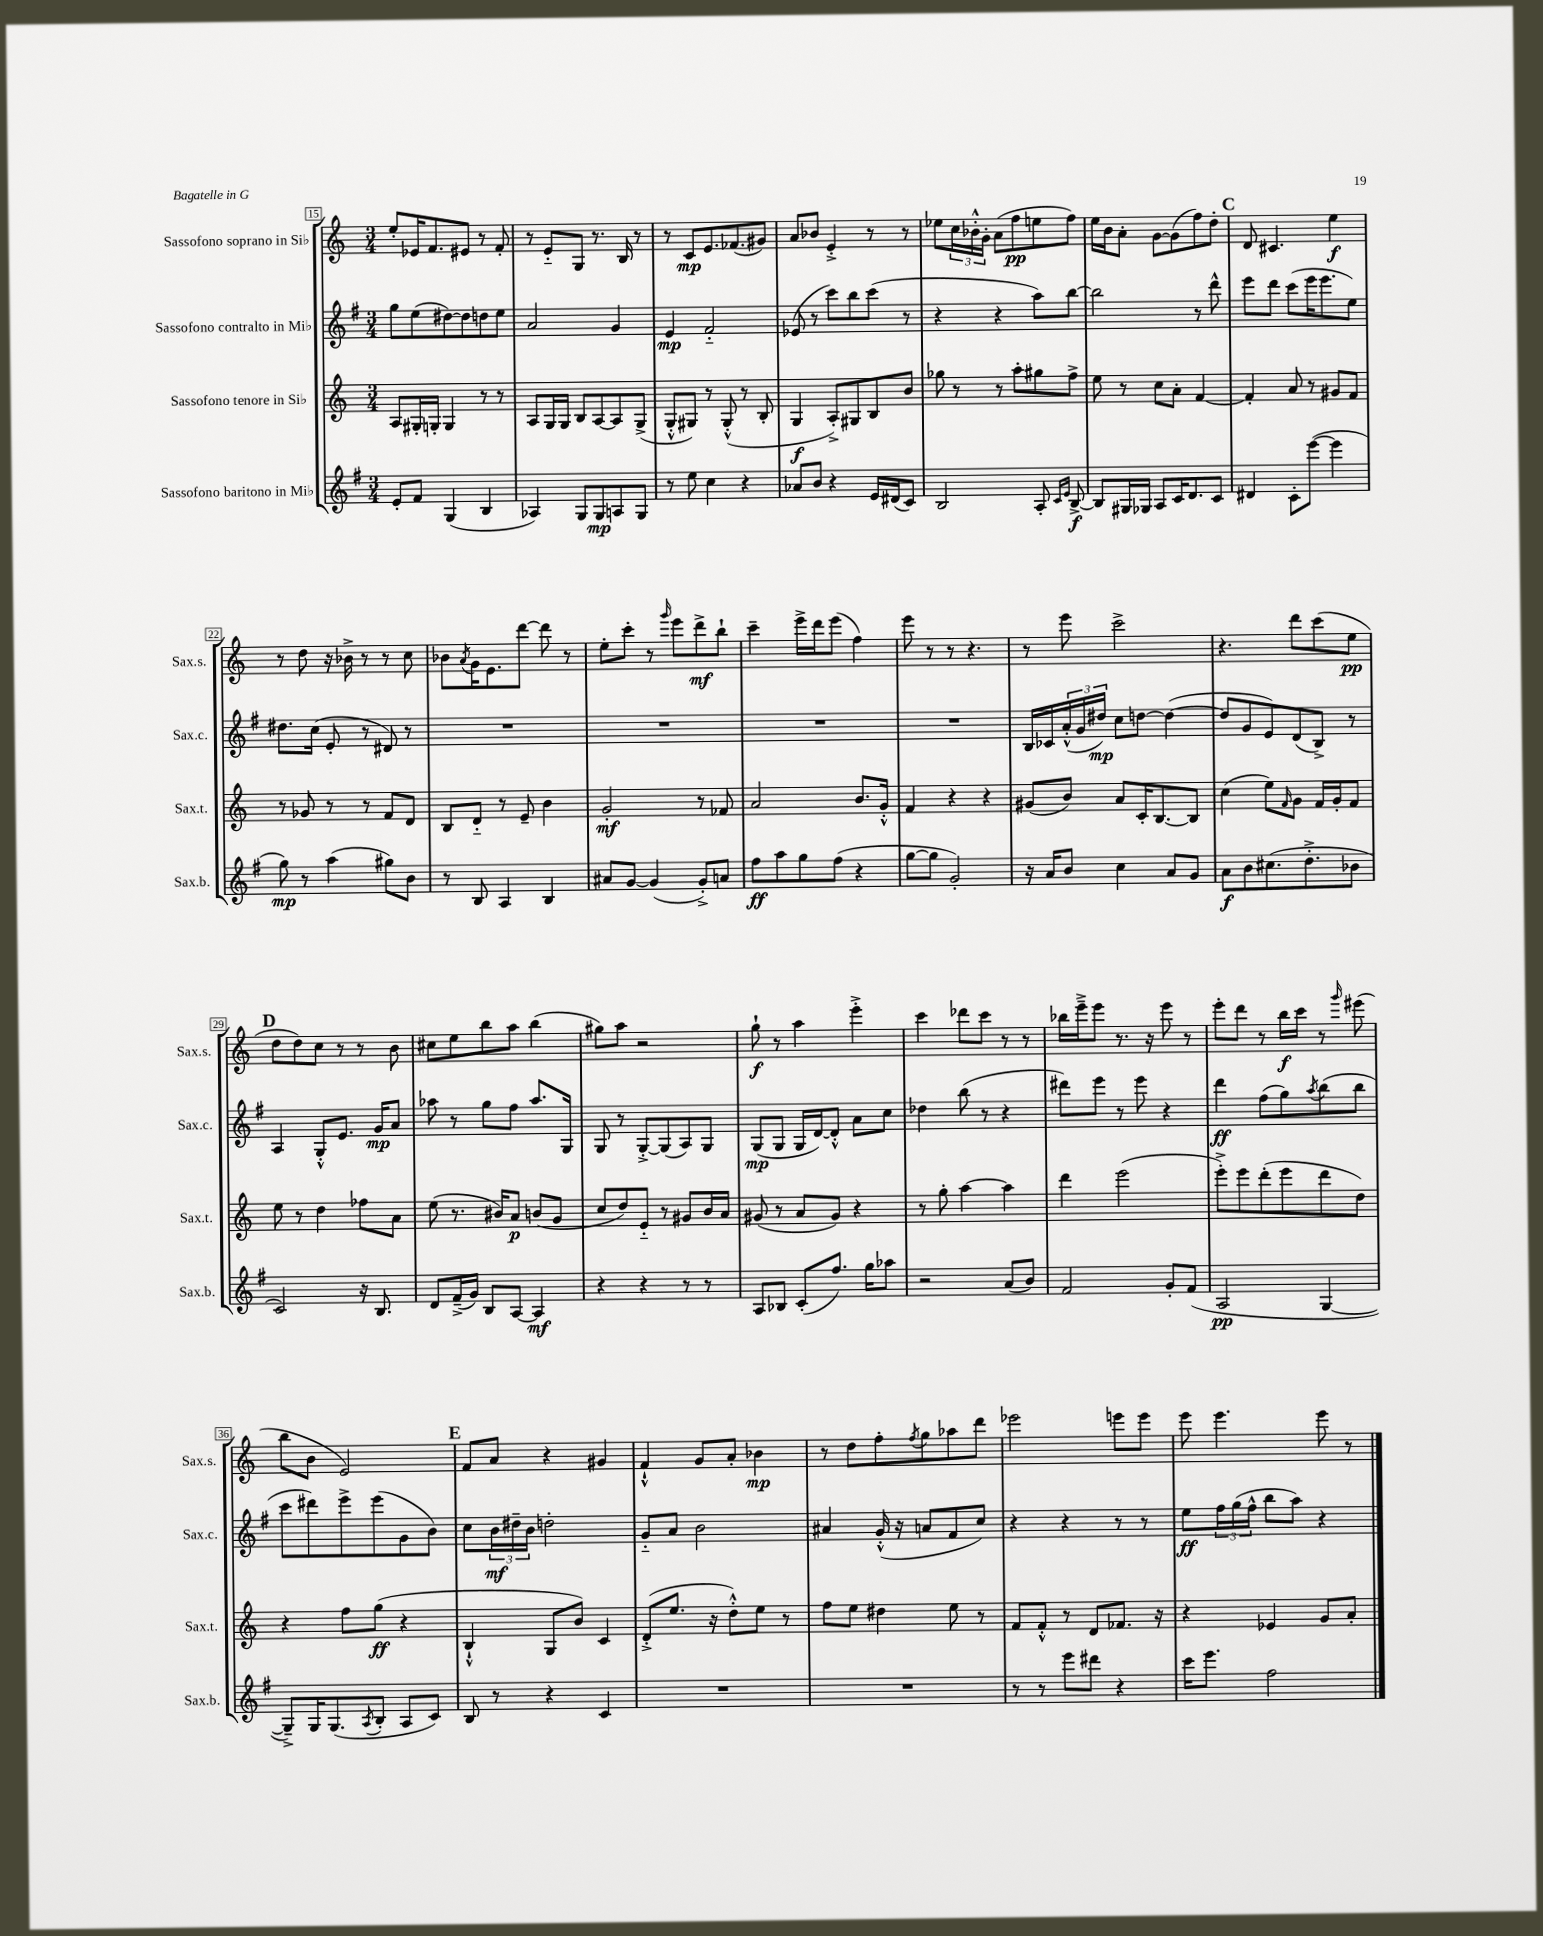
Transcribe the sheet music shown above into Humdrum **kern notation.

**kern	**kern	**kern	**kern
*staff4	*staff3	*staff2	*staff1
*clefG2	*clefG2	*clefG2	*clefG2
*k[f#]	*k[]	*k[f#]	*k[]
*M3/4	*M3/4	*M3/4	*M3/4
8e'/L	8A/L	8gg\L	8ee'/L
8f#/J	16G#'/L	(8ee\	16e-/K
.	16G'/JJ	.	8.f/
(4G/	4G/	[8dd#\)	.
.	.	8dd#\]	8e#/J
4B/	8r	8dd\	8r
.	8r	8ee\J	8f'/
=	=	=	=
4A-/)	8A/L	2a/	8r
.	16G/L	.	8e'~/L
.	16G/JJ	.	.
8G/L	8B/L	.	8G/J
8G/	[8A/	.	8.r
8A/	8A/]	4g/	.
.	.	.	16B/
8G/J	(8G^/J	.	8r
=	=	=	=
8r	8G'^^/L	4e/	8r
8ee\	8G#/J)	.	8c/L
4cc\	8r	2f#'~/	8.e/
.	(8G#'^^/	.	.
.	.	.	(8.f-/
4r	8r	.	.
.	8B'/	.	8g#/J)
=	=	=	=
8a-/L	4G/	(8e-/	8a/L
8b/J	.	8r	8b-/J
4r	8A'^/L)	8ccc\L)	4e'^/
.	8G#/	8bb\	.
16e/LL	8B/	(8ccc\J	8r
(16d#/J	.	.	.
8c/J)	8b/J	8r	8r
=	=	=	=
2B/	8gg-\	4r	8ee-\L
.	8r	.	24cc\L
.	.	.	24b-'^^\
.	.	.	24g'\JJ
.	8r	4r	(8a\L
.	8aa'\L	.	8ff\
8A'/	8gg#\	8aa\L)	8ee\
16qqc/LL	.	.	.
16qqe/JJ	.	.	.
[8B^/	8ff^\J	[8bb\J	8ff\J)
=	=	=	=
8B/]L	8ee\	2bb\]	16ee\LL
.	.	.	16b\J
16G#/L	8r	.	8a'\J
16G-/JJ	.	.	.
8A/L	8cc\L	.	[8g\L
16c/K	8a'\J	.	(8g\]
8.d/	.	.	.
.	[4f/	8r	8ff\)
8c/J	.	8ddd^^\	8dd'\J
=	=	=	=
4d#/	4f'/]	8eee\L	8d/
.	.	8ddd\J	4.c#/
8c'\L	8a/	(8ccc\L	.
([8eee\J	8r	16eee\K	.
.	.	8.eee\	.
4eee\]	8g#/L	.	4ee\
.	8f/J	8ee\J)	.
=	=	=	=
8gg\)	8r	8.dd#\L	8r
8r	8g-/	.	8dd\
.	.	(16cc\Jk	.
(4aa\	8r	8e'/	16r
.	.	.	16b-^\
.	8r	8r	8r
8gg#\L)	8f/L	8d#/)	8r
8b\J	8d/J	8r	8cc\
=	=	=	=
8r	8B/L	2.r	8b-\L
.	.	.	8qa/
8B/	8d'~/J	.	16g\K
.	.	.	8.e\
4A/	8r	.	.
.	8e~/	.	[8ddd\J
4B/	4b\	.	8ddd\]
.	.	.	8r
=	=	=	=
8a#/L	2g'/	2.r	8ee'\L
[8g/J	.	.	8ccc'\J
(4g/]	.	.	8r
.	.	.	16qqggg/
.	.	.	8eee\L
8g'^/L)	8r	.	8ddd^\
8a/J	8f-/	.	8bb`\J
=	=	=	=
8ff#\L	2a/	2.r	4ccc~\
8aa\	.	.	.
8gg\	.	.	16eee^\LL
.	.	.	16ddd\J
(8ff#\J	.	.	(8eee\J
4r	8.b/L	.	4ff\)
.	16g'^^/Jk	.	.
=	=	=	=
[8gg\L	4f/	2.r	8eee\
8gg\]J	.	.	8r
2g'/)	4r	.	8r
.	.	.	4.r
.	4r	.	.
=	=	=	=
16r	(8g#/L	16B/LL	8r
16a/LK	.	16c-/	.
8b/J	8b/J)	(24a'^^/	8eee\
.	.	24g/	.
.	.	24dd#/JJ)	.
4cc\	8a/L	8cc\L	2ccc^\
.	16c'/K	[8dd\J	.
.	[8.B/	.	.
8a/L	.	(4dd\_	.
8g/J	8B/]J	.	.
=	=	=	=
8a\L	(4cc\	8dd/]L	4.r
8b\	.	8g/	.
(8.cc#\	8ee\L)	8e/)	.
.	16qqf/	.	.
.	8g\J	(8d/	8ddd\L
8.dd'^\	.	.	.
.	16f/LL	8B^/J)	(8ccc\
.	16g'/J	.	.
8b-\J	8f/J	8r	8ee\J
=	=	=	=
2c/)	8ee\	4A/	8dd\L
.	8r	.	8dd\)
.	4dd\	8G'^^/L	8cc\J
.	.	8.e/J	8r
16r	8ff-\L	.	8r
8.B/	.	16g/LK	.
.	8a\J	8a/J	8b\
=	=	=	=
8d/L	(8ee\	8aa-\	8cc#\L
(16f#~^/L	8.r	8r	8ee\
16g/JJ)	.	.	.
8B/L	.	8gg\L	8bb\
.	16b#/LK)	.	.
[8A/J	8a/J	8ff#\J	8aa\J
4A/]	(8b/L	8.aa-/L	(4bb\
.	8g/J	.	.
.	.	16G/Jk	.
=	=	=	=
4r	8cc/L	8G/	8gg#\L)
.	8dd/)	8r	8aa\J
4r	8e'~/J	[8G'^/L	2r
.	8r	(8G/]	.
8r	8g#/L	8A/)	.
8r	16b/L	8G/J	.
.	16a/JJ	.	.
=	=	=	=
8A/L	(8g#/	(8G/L	8gg`\
8B-/J	8r	8G/J	8r
(8c'/L	8a/L	16G/LL	4aa\
.	.	[16d/J)	.
8.ff#/J)	8g#/J)	8d'^^/]J	.
.	4r	8a\L	4eee'^\
16gg\LK	.	.	.
8aa-\J	.	8cc\J	.
=	=	=	=
2r	8r	4dd-\	4ccc\
.	8gg'\	.	.
.	[4aa\	(8bb\	8ddd-\L
.	.	8r	8ccc\J
(8a/L	4aa\]	4r	8r
8b/J)	.	.	8r
=	=	=	=
2f#/	4ddd\	8ddd#\L)	16bb-\LL
.	.	.	16eee~^\J
.	.	8eee\J	8eee\J
.	(2eee\	8r	8.r
.	.	8eee\	.
.	.	.	16r
8g'/L	.	4r	8eee\
(8f#/J	.	.	8r
=	=	=	=
2A/	8eee'^\L)	4ddd\	8eee'\L
.	8eee\	.	8ddd\J
.	(8ddd'\	(8ff#\L	8r
.	8eee\	8gg\)	16bb\LL
.	.	.	16ccc\JJ
.	.	8qaa/	.
[4G/	8ddd\	(8bb\	8r
.	.	.	16qqggg/
.	8dd\J)	8bb\J	(8eee#\
=	=	=	=
8G~^/]L)	4r	8ccc\L	8bb\L
16G/K	.	8ddd#\)	8b\J
(8.G/	.	.	.
.	8ff\L	8eee^\	2e/)
8qA/	.	.	.
8B'/J	(8gg\J	(8eee\	.
8A/L	4r	8g\	.
8c/J)	.	8b\J)	.
=	=	=	=
8B/	4B`^^/	8cc\L	8f/L
8r	.	24b\L	8a/J
.	.	24dd#~\	.
.	.	24b\JJ	.
4r	8G/L	2dd'\	4r
.	8b/J)	.	.
4c/	4c/	.	4g#/
=	=	=	=
2.r	(8d'^/L	8g'~/L	4f`^^/
.	8.ee/J	8a/J	.
.	.	2b\	8g/L
.	16r	.	.
.	8dd'^^\L)	.	8a'/J
.	8ee\J	.	4b-\
.	8r	.	.
=	=	=	=
2.r	8ff\L	4a#/	8r
.	8ee\J	.	8dd\L
.	4dd#\	(16g'^^/	8ff'\
.	.	16r	.
.	.	.	8qff/
.	.	8a/L	8gg\
.	8ee\	8f#/	8aa-\
.	8r	8cc/J)	8ddd\J
=	=	=	=
8r	8f/L	4r	2eee-\
8r	8f'^^/J	.	.
8eee\L	8r	4r	.
8ddd#\J	8d/L	.	.
4r	8.f-/J	8r	8eee\L
.	.	8r	8eee\J
.	16r	.	.
=	=	=	=
16ccc\LK	4r	8ee\L	8eee\
8.eee\J	.	.	.
.	.	24ff#\L	4.eee\
.	.	(24gg\	.
.	.	24ff#^^\JJ	.
2ff#\	4e-/	8bb\L	.
.	.	8aa\J)	.
.	8g/L	4r	8eee\
.	8a'/J	.	8r
==	==	==	==
*-	*-	*-	*-
